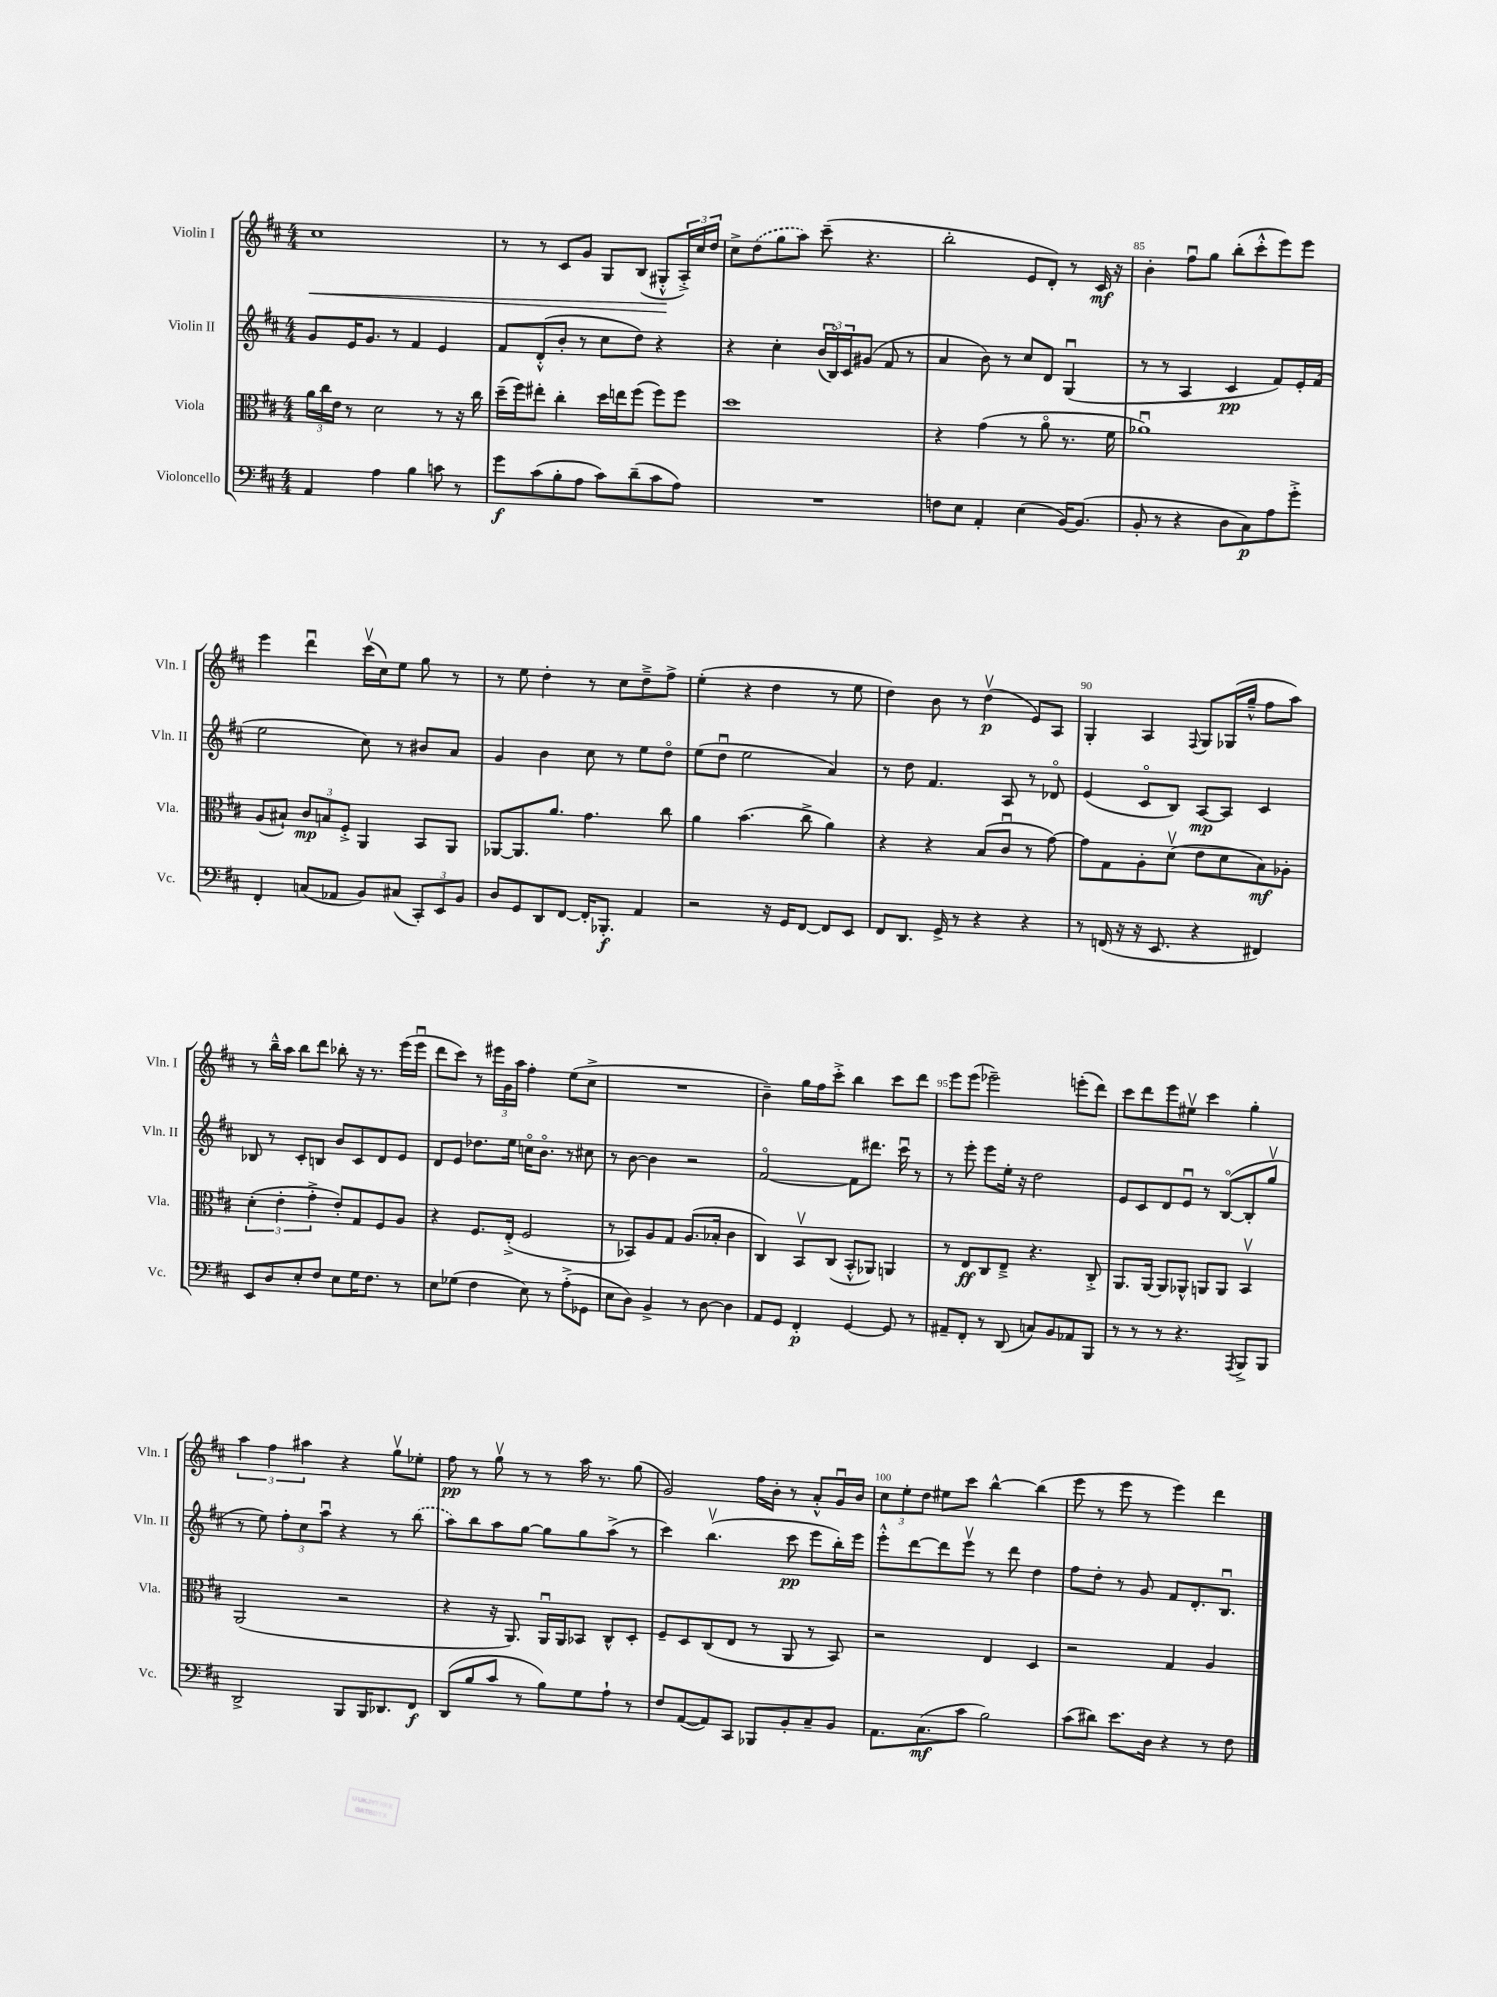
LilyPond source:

<<
\new StaffGroup <<
\new Staff = "s0" \with { instrumentName = "Violin I" shortInstrumentName = "Vln. I" } {
    \clef treble \key d \major \numericTimeSignature \time 4/4
    cis''1\< |
    r8 r8 cis'8 g'8 g8 b8( gis8-.-^\! \tuplet 3/2 { a16-.->) cis''16 d''16 } |
    cis''8-> \once \slurDashed d''8( g''8 a''8) cis'''8--( r4. |
    b''2-. e'8 d'8-.) r8 cis'16\mf r16 |
    b'4-. fis''8\downbow g''8 b''8-.( cis'''8-.-^ e'''8) e'''8 |
    e'''4 d'''4\downbow cis'''16\upbow( cis''16) e''8 g''8 r8 |
    r8 e''8 d''4-. r8 cis''8 d''8---> fis''8-> |
    e''4-.( r4 d''4 r8 e''8 |
    d''4) b'8 r8 d''4\upbow\p( e'8) a8 |
    g4-. a4 \appoggiatura { fis8 } g8 ges16( g''16---^ fis''8 a''8) |
    r8 b''16---^ a''16 b''8 d'''8 bes''8-. r16 r8. e'''16( e'''16\downbow |
    d'''8 cis'''8) r8 \tuplet 3/2 { eis'''16 g'16 a''16 } fis''4-. e''8( cis''8-> |
    R1 |
    b'4--) g''16 fis''16 cis'''8-.-> b''4 cis'''8 d'''8 |
    e'''8 e'''8( ees'''2--) e'''8-.( d'''8) |
    cis'''8 d'''8 e'''8 eis''8\upbow cis'''4 g''4-. |
    \tuplet 3/2 { a''4 fis''4 ais''4 } r4 g''8\upbow ees''8-. |
    fis''8\pp r8 g''8\upbow r8 r8 a''16 r8. g''8( |
    g'2) fis''16 b'16-. r8 a'8-.-^ g'16\downbow b'16 |
    \tuplet 3/2 { cis''8 e''8-. d''8 } eis''8 cis'''8 b''4~-^ b''4( |
    e'''8 r8 e'''8 r8 e'''4) d'''4 \bar "|." |
}
\new Staff = "s1" \with { instrumentName = "Violin II" shortInstrumentName = "Vln. II" } {
    \clef treble \key d \major \numericTimeSignature \time 4/4
    g'8 e'16 g'8. r8 fis'4 e'4 |
    fis'8 d'8-.-^( b'8-. r8 cis''8 d''8) r4 |
    r4 cis''4-. \tuplet 3/2 { b'16( b16\flageolet) cis'16 } gis'8( fis'8 r8 |
    a'4 b'8) r8 cis''8 d'8 g4\downbow( |
    r8 r8 a4 cis'4\pp fis'8) e'16-. fis'16( |
    e''2 cis''8) r8 bis'8 a'8 |
    g'4 b'4 cis''8 r8 e''8 d''8\flageolet |
    e''8( d''8\downbow e''2 a'4) |
    r8 d''8 fis'4. a8 r8 des'8\flageolet |
    e'4( cis'8\flageolet b8) a8~\mp a8 cis'4 |
    bes8 r8 cis'8-. b8 b'8 cis'8 d'8 e'8 |
    d'8 e'8 des''8. e''16 c''16\flageolet b'8.\flageolet r8 cis''8 |
    r8 b'8~ b'4 r2 |
    fis'2~\flageolet fis'8 dis'''8. cis'''16\downbow r8 |
    r8 e'''8-. e'''8 e''16-. r16 d''2 |
    e'8 cis'8 d'8 e'8\downbow r8 b8~\flageolet( b8-. g''8\upbow |
    r8 e''8) \tuplet 3/2 { fis''8-. cis''8 a''8\downbow } r4 r8 \once \slurDashed b''8( |
    a''8) b''8 a''8 g''8~ g''8 g''8 a''8->( r8 |
    cis'''4) b''4.\upbow( cis'''8\pp e'''8 b''16-.) e'''16 |
    e'''8-.-^ d'''8~ d'''8 e'''8\upbow r8 d'''8 d''4 |
    fis''8 d''8-. r8 g'8 fis'8 d'8.-. b8.\downbow \bar "|." |
}
\new Staff = "s2" \with { instrumentName = "Viola" shortInstrumentName = "Vla." } {
    \clef alto \key d \major \numericTimeSignature \time 4/4
    \tuplet 3/2 { a'16 cis''16 e'16 } r8 d'2 r8 r16 cis''16 |
    d''16--( fis''16) eis''8-. cis''4-. d''16 e''16 fis''8( fis''8) fis''8 |
    d''1 |
    r4 g'4( r8 a'8\flageolet r8. fis'16 |
    aes'1\downbow) |
    a8( bis8-!) \tuplet 3/2 { cis'8\mp b8 fis8-.-> } a,4 b,8 a,8 |
    aes,8~ aes,8. a'8. g'4. cis''8 |
    a'4 b'4.( cis''8-> a'4) |
    r4 r4 b8( cis'8\downbow r8 g'8~) |
    g'8 g8 a8-. d'8\upbow( e'8 d'8 b8\mf) aes8-. |
    \tuplet 3/2 { d'4-.( e'4-. g'4-.-> } e'8-.) g8 fis8 a8 |
    r4 fis8. e16-.->( fis2 |
    r8 bes,8) a8 g8 a8.( bes16-. cis'4 |
    cis4) b,8\upbow cis8( b,8-.-^ aes,8) a,4 |
    r8 e8\ff cis8 e8---> r4. cis8-.-> |
    a,8. a,16~ a,8 aes,8-^ a,8 a,8 b,4\upbow |
    a,2( r2 |
    r4 r16 a,8.) a,16\downbow a,16 bes,8 cis8-^ d8-. |
    fis8-- d8 cis8( e8 r8 a,8 r8 b,8) |
    r2 e4 d4 |
    r2 g4 a4 \bar "|." |
}
\new Staff = "s3" \with { instrumentName = "Violoncello" shortInstrumentName = "Vc." } {
    \clef bass \key d \major \numericTimeSignature \time 4/4
    a,4 a4 b4 c'8 r8 |
    g'8\f cis'8( b8-. a8 cis'8) d'8--( cis'8 a8) |
    R1 |
    f8 e8 a,4-. e4( b,16~) b,8.( |
    b,8-. r8 r4 d8 cis8\p) a8 g'8-.-> |
    fis,4-. c8( aes,8 b,8) cis8( \tuplet 3/2 { cis,8-.) e,8 b,8 } |
    d8 g,8 d,8 fis,8~ fis,16-. bes,,8.-.\f a,4 |
    r2 r16 g,16 fis,8~ fis,8 e,8 |
    fis,8 d,8. g,16-> r8 r4 r4 |
    r8 f,16( r16 r16 e,8. r4 fis,4) |
    e,8 d8 e8-. fis8 e8 g16 fis8. r8 |
    e8 ges8( fis4 e8) r8 a8-.->( ges,8 |
    e8 d8) b,4-> r8 d8~ d4 |
    a,8 g,8 fis,4-.\p g,4~ g,8 r8 |
    ais,8-- fis,8-. r8 d,8( c8) b,8 aes,8 b,,8 |
    r8 r8 r8 r4. \acciaccatura { a,,8 } b,,8-> b,,8 |
    d,2-> b,,8 b,,16 des,8. fis,8\f |
    d,8( b8 cis'8 r8 b8) g8 a8-! r8 |
    fis8 a,8~( a,8) cis,8 bes,,8 b,8-. cis8-- b,8 |
    a,8. cis8.\mf( cis'8 b2) |
    cis'8( dis'8) e'8. d16 r4 r8 fis8 \bar "|." |
}
>>
>>
\layout { \context { \Score currentBarNumber = #81 \override BarNumber.break-visibility = ##(#f #t #t) barNumberVisibility = #(every-nth-bar-number-visible 5) } }
